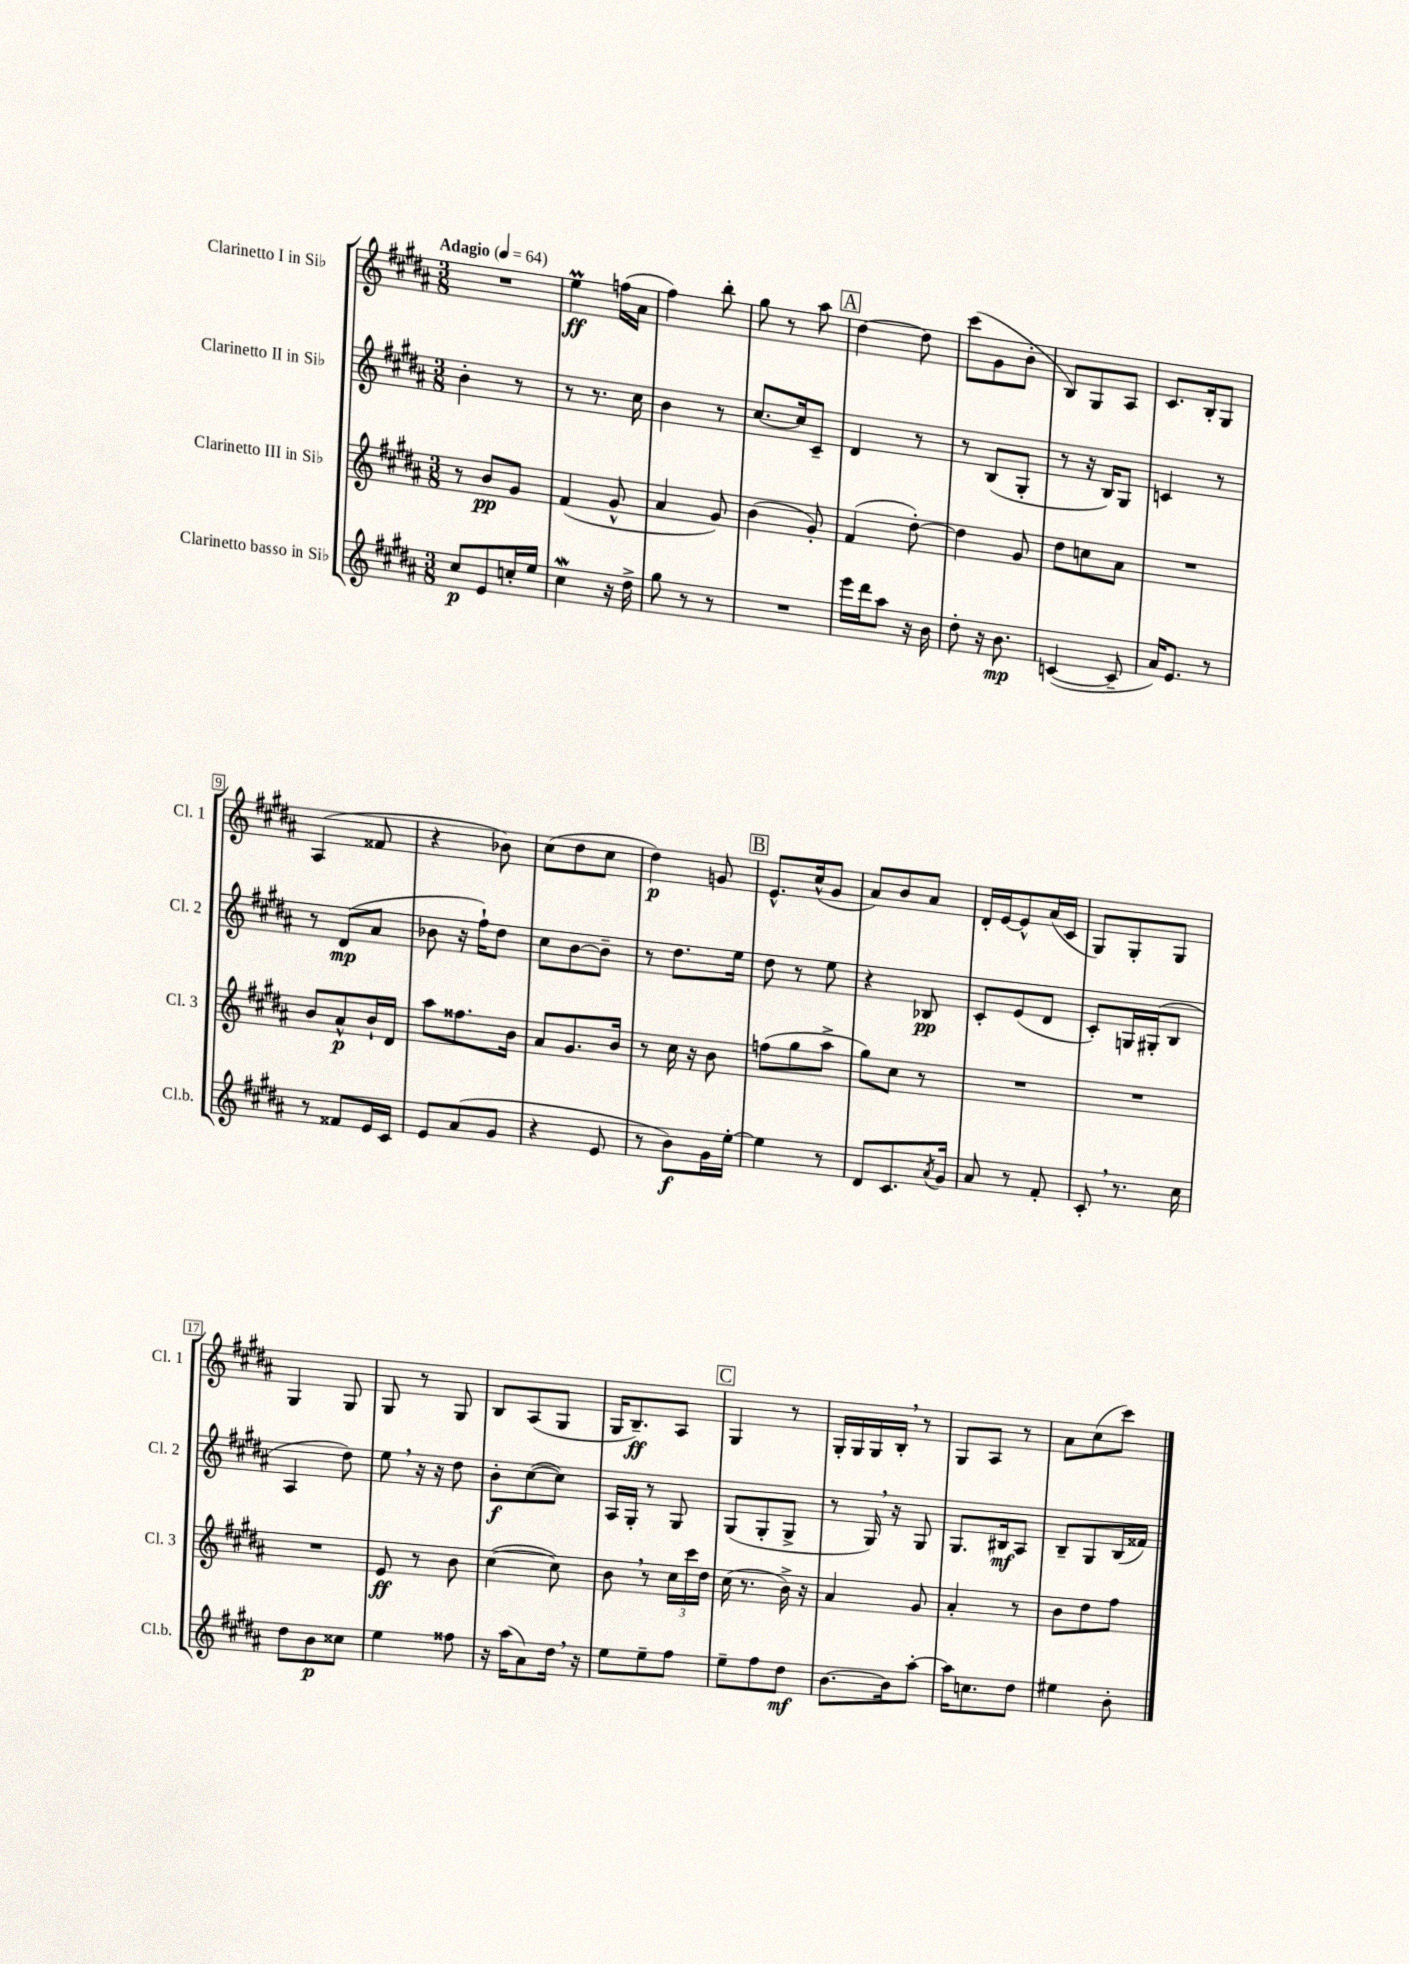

**kern	**dynam	**kern	**dynam	**kern	**dynam	**kern	**dynam
*part4	*part4	*part3	*part3	*part2	*part2	*part1	*part1
*staff4	*staff4	*staff3	*staff3	*staff2	*staff2	*staff1	*staff1
*I"Clarinetto basso in Si♭	*	*I"Clarinetto III in Si♭	*	*I"Clarinetto II in Si♭	*	*I"Clarinetto I in Si♭	*
*I'Cl.b.	*	*I'Cl. 3	*	*I'Cl. 2	*	*I'Cl. 1	*
*clefG2	*	*clefG2	*	*clefG2	*	*clefG2	*
*k[f#c#g#d#a#]	*	*k[f#c#g#d#a#]	*	*k[f#c#g#d#a#]	*	*k[f#c#g#d#a#]	*
*M3/8	*	*M3/8	*	*M3/8	*	*M3/8	*
*MM64	*	*MM64	*	*MM64	*	*MM64	*
=1	=1	=1	=1	=1	=1	=1	=1
!	!	!	!	!	!	!LO:TX:a:B:t=Adagio	!
8cc#/L	p	8r	.	4b'\	.	4.r	.
8e/	.	8b/L	pp	.	.	.	.
16ccn'/L	.	8g#/J	.	8r	.	.	.
16ee/JJ	.	.	.	.	.	.	.
=2	=2	=2	=2	=2	=2	=2	=2
4cc#W\	.	(4f#/	.	8r	.	4eeM\	ff
.	.	.	.	8.r	.	.	.
16r	.	8g#^^/	.	.	.	(16ffn\LL	.
16dd#^\	.	.	.	16cc#\	.	16a#\JJ	.
=3	=3	=3	=3	=3	=3	=3	=3
8gg#\	.	4a#/	.	4b\	.	4ff#\)	.
8r	.	.	.	.	.	.	.
8r	.	8g#/)	.	8r	.	8bb'\	.
=4	=4	=4	=4	=4	=4	=4	=4
4.r	.	(4b\	.	[8.cc#/L	.	8gg#\	.
.	.	.	.	.	.	8r	.
.	.	.	.	16cc#/k]	.	.	.
.	.	8g#'/)	.	8c#~/J	.	8aa#\	.
!!LO:REH:place=s1:t=A
=5	=5	=5	=5	=5	=5	=5	=5
16eee\LL	.	(4f#/	.	4d#/	.	[4dd#\	.
16ddd#\J	.	.	.	.	.	.	.
8aa#\J	.	.	.	.	.	.	.
16r	.	[8dd#'\)	.	8r	.	8dd#\]	.
16b\	.	.	.	.	.	.	.
=6	=6	=6	=6	=6	=6	=6	=6
8dd#'\	.	4dd#\]	.	8r	.	(8ccc#\L	.
16r	.	.	.	(8B/L	.	8g#\	.
8.b\	mp	.	.	.	.	.	.
.	.	8g#/	.	8G#'/J	.	8b'\J	.
=7	=7	=7	=7	=7	=7	=7	=7
([4cn/	.	8dd#\L	.	8r	.	8B/L)	.
.	.	8ccn\	.	16r	.	8G#/	.
.	.	.	.	16B/KL)	.	.	.
8c~/]	.	8a#\J	.	8G#/J	.	8A#/J	.
=8	=8	=8	=8	=8	=8	=8	=8
16a#/KL)	.	4.r	.	4cn/	.	8.c#/L	.
8.e/J	.	.	.	.	.	.	.
.	.	.	.	.	.	16B'/k	.
8r	.	.	.	8r	.	8G#/J	.
!!LO:LB:g=z
=9	=9	=9	=9	=9	=9	=9	=9
8r	.	8b/L	.	8r	.	(4A#/	.
8f##X/L	.	8a#^^/	p	(8d#/L	mp	.	.
16e/L	.	16b`/L	.	8a#/J	.	8f##X/	.
16c#/JJ	.	16d#/JJ	.	.	.	.	.
=10	=10	=10	=10	=10	=10	=10	=10
8e/L	.	8aa#\L	.	8b-X\	.	4r	.
(8a#/	.	8.ff##X\	.	16r	.	.	.
.	.	.	.	16ff#`\KL)	.	.	.
8g#/J	.	.	.	8dd#\J	.	8b-X\)	.
.	.	16b\Jk	.	.	.	.	.
=11	=11	=11	=11	=11	=11	=11	=11
4r	.	8a#/L	.	8cc#\L	.	(8cc#\L	.
.	.	8.g#/	.	[8b\	.	8dd#\	.
8e/	.	.	.	8b~\J]	.	8cc#\J	.
.	.	16b/Jk	.	.	.	.	.
=12	=12	=12	=12	=12	=12	=12	=12
8r	.	8r	.	8r	.	4dd#\)	p
8b\L)	f	16cc#\	.	8.dd#\L	.	.	.
.	.	16r	.	.	.	.	.
16g#\L	.	8b\	.	.	.	8gn/	.
[16ee'\JJ	.	.	.	16ee\Jk	.	.	.
!!LO:REH:place=s1:t=B
=13	=13	=13	=13	=13	=13	=13	=13
4ee\]	.	(8ffn\L	.	8dd#\	.	8.e^^/L	.
.	.	8gg#\	.	8r	.	.	.
.	.	.	.	.	.	(16cc#^^/k	.
8r	.	8aa#^\J	.	8ee\	.	8g#/J	.
=14	=14	=14	=14	=14	=14	=14	=14
8d#/L	.	8gg#\L)	.	4r	.	8a#/L)	.
8.c#/	.	8cc#\J	.	.	.	8b/	.
.	.	8r	.	8B-X/	pp	8a#/J	.
8qa#/	.	.	.	.	.	.	.
16g#/Jk	.	.	.	.	.	.	.
=15	=15	=15	=15	=15	=15	=15	=15
8a#/	.	4.r	.	8c#'/L	.	16d#'/LL	.
.	.	.	.	.	.	[16e/J	.
8r	.	.	.	(8e/	.	8e^^/]	.
8f#'/	.	.	.	8d#/J	.	(16a#/L	.
.	.	.	.	.	.	16c#/JJ	.
=16	=16	=16	=16	=16	=16	=16	=16
8c#',/	.	4.r	.	8c#'/L)	.	8G#/L)	.
8.r	.	.	.	16Gn/L	.	8G#'/	.
.	.	.	.	(16G#X'/J	.	.	.
.	.	.	.	8B/J	.	8G#/J	.
16cc#\	.	.	.	.	.	.	.
!!LO:LB:g=z
=17	=17	=17	=17	=17	=17	=17	=17
8dd#\L	.	4.r	.	4A#/	.	4G#/	.
8b\	p	.	.	.	.	.	.
8cc##X\J	.	.	.	8dd#\)	.	8G#/	.
=18	=18	=18	=18	=18	=18	=18	=18
4ee\	.	8e/	ff	8ee,\	.	8G#/	.
.	.	8r	.	16r	.	8r	.
.	.	.	.	16r	.	.	.
8ff##X\	.	8b\	.	8dd#\	.	8G#/	.
=19	=19	=19	=19	=19	=19	=19	=19
16r	.	([4cc#\	.	8b'\L	f	8B/L	.
(16aa#\KL	.	.	.	.	.	.	.
8a#\)	.	.	.	([8cc#\	.	(8A#/	.
16dd#,\Jk	.	8cc#\])	.	8cc#\J])	.	8G#/J	.
16r	.	.	.	.	.	.	.
=20	=20	=20	=20	=20	=20	=20	=20
8ee\L	.	8b,\	.	16A#/LL	.	16G#/KL	.
.	.	.	.	16G#'/JJ	.	8.B~/)	ff
8ee~\	.	8r	.	8r	.	.	.
8ff#\J	.	24cc#\LL	.	8G#/	.	8A#/J	.
.	.	24ccc#\	.	.	.	.	.
.	.	24dd#\JJ	.	.	.	.	.
!!LO:REH:place=s1:t=C
=21	=21	=21	=21	=21	=21	=21	=21
8ee~\L	.	(16cc#\	.	(8G#/L	.	4G#/	.
.	.	8.r	.	.	.	.	.
8ff#\	.	.	.	8G#'/	.	.	.
8dd#\J	mf	16b^\)	.	8G#^/J	.	8r	.
.	.	16r	.	.	.	.	.
=22	=22	=22	=22	=22	=22	=22	=22
[8.b\L	.	4a#/	.	8r	.	16G#'/LL	.
.	.	.	.	.	.	16G#/	.
.	.	.	.	16G#,/)	.	16G#/	.
16b\k]	.	.	.	16r	.	16B',/JJ	.
[8aa#'\J	.	8g#/	.	8G#/	.	8r	.
=23	=23	=23	=23	=23	=23	=23	=23
16aa#\KL]	.	4a#'/	.	8.G#/L	.	8G#/L	.
8.ccn\	.	.	.	.	.	.	.
.	.	.	.	.	.	8A#/J	.
.	.	.	.	16B#X/k	mf	.	.
8dd#\J	.	8r	.	8A#/J	.	8r	.
=24	=24	=24	=24	=24	=24	=24	=24
4ee#X\	.	8b\L	.	8B~/L	.	8a#\L	.
.	.	8dd#\	.	8G#/	.	(8cc#\	.
8b'\	.	8ff#\J	.	(16B/L	.	8ccc#\J)	.
.	.	.	.	16f##X/JJ)	.	.	.
==	==	==	==	==	==	==	==
*-	*-	*-	*-	*-	*-	*-	*-
